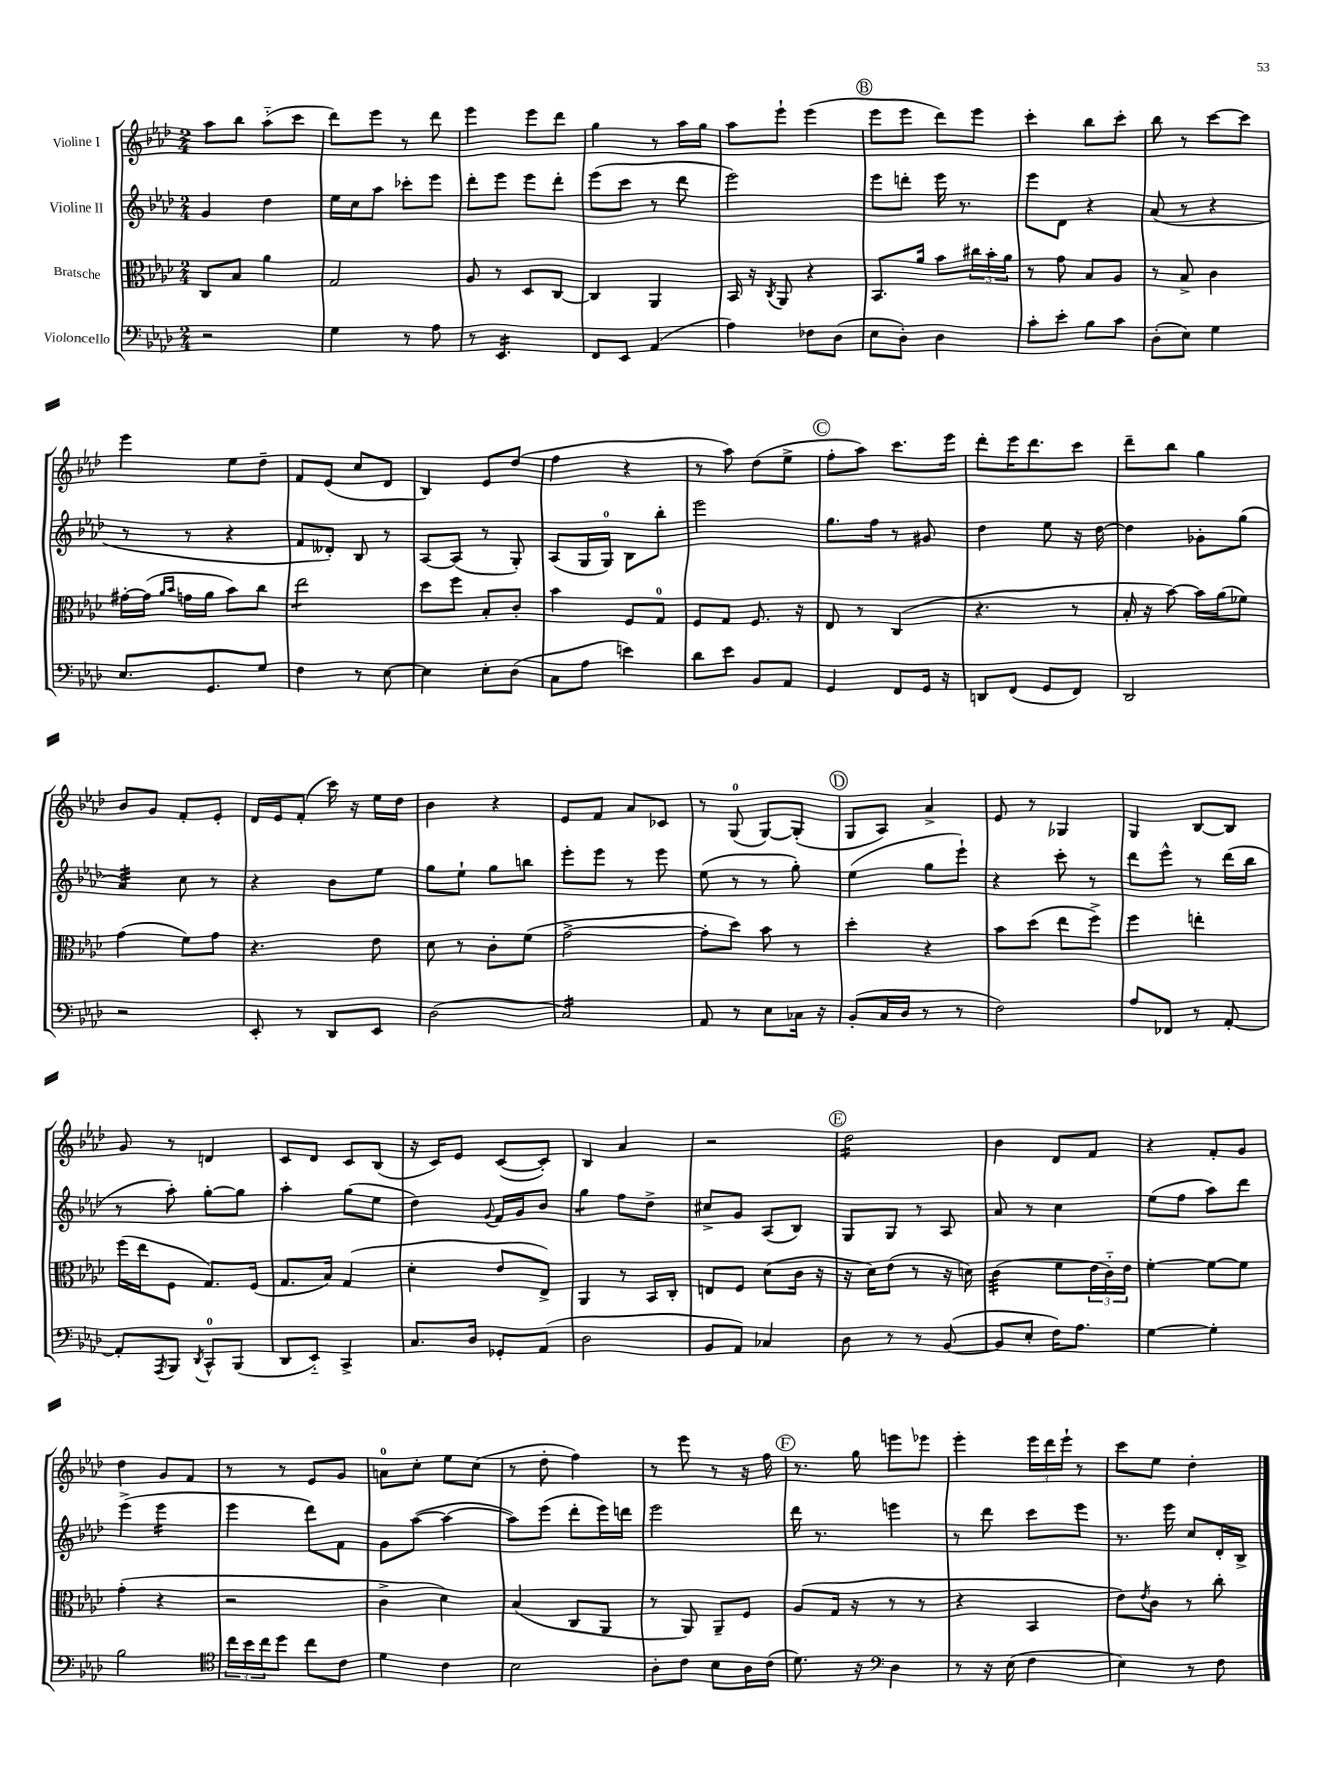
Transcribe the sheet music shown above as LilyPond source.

<<
\new StaffGroup <<
\new Staff = "s0" \with { instrumentName = "Violine I" } {
    \clef treble \key aes \major \numericTimeSignature \time 2/4
    aes''8 bes''8 aes''8-_( c'''8 |
    des'''8) ees'''8 r8 des'''8 |
    ees'''4 ees'''8 des'''8 |
    g''4 r8 aes''16 g''16 |
    aes''8 ees'''8-! ees'''4( |
    \mark \markup { \circle "B" } ees'''8 ees'''8 des'''8) ees'''8 |
    c'''4-. bes''8 c'''8-. |
    bes''8 r8 c'''8~ c'''8 |
    ees'''4 ees''8 des''8-- |
    f'8 ees'8( c''8 des'8 |
    bes4) ees'8 des''8( |
    f''4 r4 |
    r8 aes''8) des''8( ees''8-> |
    \mark \markup { \circle "C" } f''8-. aes''8) c'''8. ees'''16 |
    des'''8-. ees'''16 des'''8. c'''8 |
    des'''8-- bes''8 g''4 |
    bes'8 g'8 f'8-. ees'8-. |
    des'16 ees'16 f'8-.( c'''16) r16 ees''16 des''16 |
    bes'4 r4 |
    ees'8 f'8 aes'8 ces'8 |
    r8 g8-0( g8~) g8-.( |
    \mark \markup { \circle "D" } g8 aes8) aes'4-> |
    ees'8 r8 ges4 |
    g4 bes8~ bes8 |
    g'8 r8 d'4 |
    c'8 des'8 c'8 bes8( |
    r16 c'16) ees'8 c'8~( c'8-.) |
    bes4 aes'4 |
    r2 |
    \mark \markup { \circle "E" } des''2:16 |
    bes'4 des'8 f'8 |
    r4 f'8-. g'8 |
    des''4 g'8 f'8 |
    r8 r8 ees'8 g'8 |
    a'8-0 c''8-. ees''8 c''8( |
    r8 des''8-. f''4) |
    r8 ees'''8 r8 r16 f''16 |
    \mark \markup { \circle "F" } r8. g''16 e'''8 ees'''8 |
    ees'''4-. \tuplet 3/2 { ees'''16 des'''16 ees'''16-! } r8 |
    c'''8 ees''8 des''4-. \bar "|." |
}
\new Staff = "s1" \with { instrumentName = "Violine II" } {
    \clef treble \key aes \major \numericTimeSignature \time 2/4
    g'4 des''4 |
    ees''16 c''16 aes''8 ces'''8-. ees'''8 |
    des'''8-. ees'''8 ees'''8 des'''8-. |
    ees'''8( c'''8 r8 des'''8 |
    ees'''2) |
    \mark \markup { \circle "B" } ees'''8 d'''8-. ees'''16 r8. |
    ees'''8 des'8 r4 |
    aes'8( r8 r4 |
    r8 r8 r4 |
    f'8 deses'8-.) bes8 r8 |
    aes8~ aes8( r8 g8-.) |
    aes8( g16 g16-0) bes8 bes''8-. |
    ees'''2 |
    \mark \markup { \circle "C" } g''8. f''16 r8 gis'8 |
    des''4 ees''8 r16 des''16~ |
    des''4 ges'8-. g''8( |
    aes'4:32) c''8 r8 |
    r4 bes'8 ees''8 |
    g''8 ees''8-! g''8 b''8 |
    ees'''8-. ees'''8 r8 ees'''8 |
    ees''8( r8 r8 g''8-.) |
    \mark \markup { \circle "D" } ees''4( g''8 ees'''8-!) |
    r4 c'''8-. r8 |
    des'''8 ees'''8-^ r8 des'''16( bes''16 |
    r8 aes''8-.) g''8~-. g''8 |
    aes''4-. g''8( ees''8 |
    des''4) \appoggiatura { g'8 } f'16 g'16 bes'8 |
    g''4:8 f''8 des''8-> |
    cis''8-> g'8 aes8( bes8) |
    \mark \markup { \circle "E" } g8 g8 r8 aes8 |
    aes'8 r8 c''4 |
    ees''8( f''8 aes''8) des'''8 |
    ees'''4->( ees'''4:16 |
    ees'''4 des'''8) f'8 |
    g'8 aes''8~( aes''4~ |
    aes''8) ees'''8( des'''8-. ees'''16) d'''16 |
    ees'''2 |
    \mark \markup { \circle "F" } des'''16 r8. e'''4 |
    r8 des'''8 c'''8 ees'''8 |
    r8. ees'''16 c''8 des'16-. bes16-> \bar "|." |
}
\new Staff = "s2" \with { instrumentName = "Bratsche" } {
    \clef alto \key aes \major \numericTimeSignature \time 2/4
    c8 bes8 aes'4 |
    g2 |
    aes8 r8 des8 c8~ |
    c4 aes,4 |
    bes,16 r16 \acciaccatura { c8 } aes,8 r4 |
    \mark \markup { \circle "B" } bes,8. aes'16 bes'8 \tuplet 3/2 { cis''16 bes'16-. aes'16 } |
    r8 g'8 bes8 aes8 |
    r8 bes8-> c'4 |
    gis'16~-. gis'16( \grace { aes'16 bes'16 } g'16 aes'16 bes'8) c''8 |
    ees''2:8 |
    des''8 f''8 bes8-. c'8-. |
    bes'4 f8 g8-0 |
    f8 g8 f8. r16 |
    \mark \markup { \circle "C" } ees8 r8 c4( |
    r4. r8 |
    bes16-. r16 bes'8~) bes'16 aes'16( fes'8) |
    g'4( f'8) g'8 |
    r4. ees'8 |
    des'8 r8 c'8-. f'8( |
    g'2~-> |
    g'8-. des''8) bes'8 r8 |
    \mark \markup { \circle "D" } des''4-. r4 |
    bes'8 des''8( ees''8 f''8->) |
    f''4 e''4-. |
    f''16( ees''16 f8 g8.) f16( |
    g8. bes16) g4( |
    des'4-. ees'8 ees8->) |
    aes,4 r8 bes,16 c16-. |
    e8 f8 des'8( c'16 r16 |
    \mark \markup { \circle "E" } r16 des'16) ees'8( r8 r16 d'16) |
    c'4:32( f'8 \tuplet 3/2 { ees'16 c'16-_) ees'16 } |
    f'4~-. f'8~ f'8 |
    g'4-.( r4 |
    r2 |
    c'4-> des'4) |
    bes4( c8 aes,8 |
    r8 aes,8) aes,8-- f8 |
    \mark \markup { \circle "F" } aes8( g16 r16 r8 r8 |
    r4 bes,4 |
    ees'8) \acciaccatura { ees'8 } c'8 r8 c''8-. \bar "|." |
}
\new Staff = "s3" \with { instrumentName = "Violoncello" } {
    \clef bass \key aes \major \numericTimeSignature \time 2/4
    r2 |
    g4 r8 aes8 |
    r8 ees,4.:16 |
    f,8 ees,8 aes,4( |
    aes4) fes8 des8( |
    \mark \markup { \circle "B" } ees8 des8-.) des4 |
    c'8-. ees'8-. bes8 c'8 |
    des8-.( ees8) g4 |
    ees8. g,8. g8 |
    f4 r8 ees8~ |
    ees4 ees8-. des8( |
    c8 aes8 e'4) |
    des'8 ees'8 bes,8 aes,8 |
    \mark \markup { \circle "C" } g,4 f,8 g,16 r16 |
    d,8 f,8( g,8 f,8) |
    des,2 |
    r2 |
    ees,8-. r8 des,8 ees,8 |
    des2( |
    c2:16) |
    aes,8 r8 ees8 ces16 r16 |
    \mark \markup { \circle "D" } bes,8-.( c16 des16 r8 r8 |
    f2) |
    aes8 fes,8 r8 aes,8~-. |
    aes,8-. \acciaccatura { aes,,8 } bes,,8 \acciaccatura { des,8 } c,8-0-^ bes,,8( |
    des,8 ees,8-_) c,4-> |
    c8. des16 ges,8-. aes,8( |
    des2 |
    bes,8 aes,8) ces4 |
    \mark \markup { \circle "E" } des8 r8 r8 bes,8~( |
    bes,8 ees8-. f16) aes8. |
    g4~ g4-. |
    bes2 |
    \clef tenor \tuplet 3/2 { c''16 bes'16 c''16 } des''8 c''8 c'8 |
    des'4 c'4 |
    bes2 |
    aes8-. c'8 bes8 aes16 c'16( |
    \mark \markup { \circle "F" } des'8.) r16 \clef bass des4 |
    r8 r16 ees16( f4 |
    ees4) r8 f8 \bar "|." |
}
>>
>>
\layout { \context { \Score \remove "Bar_number_engraver" } }
